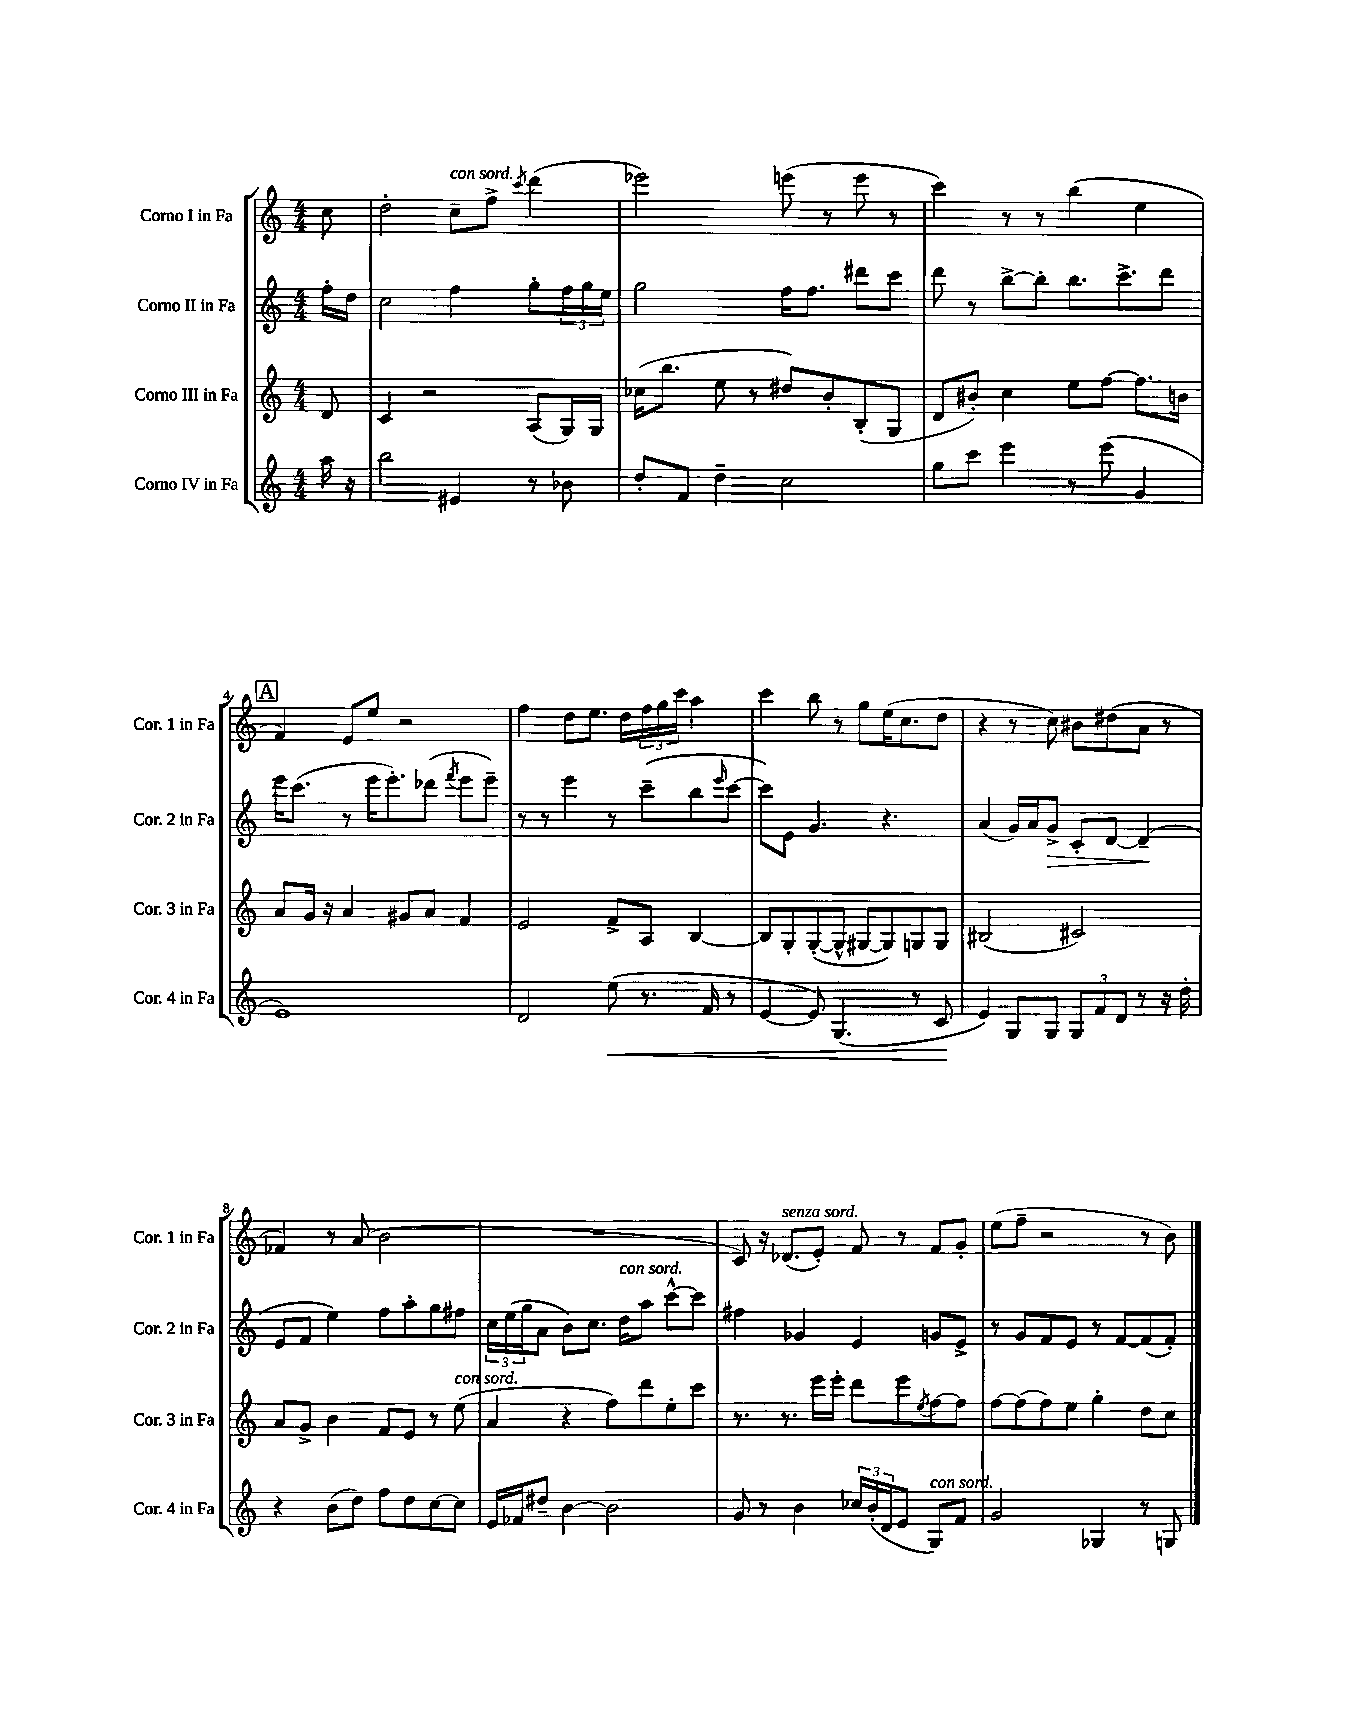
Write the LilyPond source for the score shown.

<<
\new StaffGroup <<
\new Staff = "s0" \with { instrumentName = "Corno I in Fa" shortInstrumentName = "Cor. 1 in Fa" } {
    \clef treble \key c \major \numericTimeSignature \time 4/4 \partial 8
    c''8 |
    d''2-. c''8--^\markup { \italic "con sord." } f''8-> \acciaccatura { c'''8 } d'''4( |
    ees'''2) e'''8( r8 e'''8 r8 |
    c'''4) r8 r8 b''4( e''4 |
    \mark \markup { \box "A" } f'4) e'8 e''8 r2 |
    f''4 d''8 e''8. d''16 \tuplet 3/2 { f''16 g''16 c'''16 } a''4 |
    c'''4 b''8 r8 g''8 e''16( c''8. d''8 |
    r4 r8 c''8) bis'8 dis''8( a'8 r8 |
    fes'4) r8 a'8( b'2 |
    R1 |
    c'8) r16 des'8.^\markup { \italic "senza sord." }( e'8-.) f'8 r8 f'8 g'8-. |
    e''8( f''8-- r2 r8 b'8) \bar "|." |
}
\new Staff = "s1" \with { instrumentName = "Corno II in Fa" shortInstrumentName = "Cor. 2 in Fa" } {
    \clef treble \key c \major \numericTimeSignature \time 4/4 \partial 8
    f''16-. d''16 |
    c''2 f''4 g''8-. \tuplet 3/2 { f''16 g''16 e''16 } |
    g''2 f''16 f''8. dis'''8 c'''8 |
    d'''8 r8 b''8~-> b''8-. b''8. c'''8.-> d'''8 |
    \mark \markup { \box "A" } e'''16 c'''8.( r8 e'''16 e'''8.-.) des'''8( \acciaccatura { f'''8 } e'''8 e'''8--) |
    r8 r8 e'''4 r8 c'''8--( b''8 \grace { e'''16 } c'''8~ |
    c'''8) e'8 g'4. r4. |
    a'4( g'16) a'16 g'8->\> c'8-. d'8~ d'4--\!( |
    e'8 f'8 e''4) f''8 a''8-. g''8 fis''8 |
    \tuplet 3/2 { c''16 e''16( g''16 } a'8 b'8) c''8. d''16^\markup { \italic "con sord." } a''8 c'''8~-^ c'''8 |
    fis''4 ges'4 e'4 g'8 e'8-> |
    r8 g'8 f'8 e'8 r8 f'8~ f'8( f'8-.) \bar "|." |
}
\new Staff = "s2" \with { instrumentName = "Corno III in Fa" shortInstrumentName = "Cor. 3 in Fa" } {
    \clef treble \key c \major \numericTimeSignature \time 4/4 \partial 8
    d'8 |
    c'4 r2 a8( g16) g16 |
    ces''16( b''8. e''8 r8 dis''8) b'8-. b8-.( g8 |
    d'8 bis'8-.) c''4 e''8 f''8~ f''8. b'16 |
    \mark \markup { \box "A" } a'8 g'16 r16 a'4 gis'8 a'8 f'4 |
    e'2 f'8-> a8 b4~ |
    b8 g8-. g8~-.( g8-^ gis8~ gis8) g8 g8 |
    bis2( cis'2) |
    a'8 g'8-> b'4 f'8 e'8 r8 e''8^\markup { \italic "con sord." }( |
    a'4 r4 f''8) d'''8 e''8-. c'''8 |
    r8. r8. e'''16 e'''16-. d'''8 e'''8 \acciaccatura { e''8 } f''8~ f''8 |
    f''8~ f''8( f''8) e''8 g''4-. d''8 c''8 \bar "|." |
}
\new Staff = "s3" \with { instrumentName = "Corno IV in Fa" shortInstrumentName = "Cor. 4 in Fa" } {
    \clef treble \key c \major \numericTimeSignature \time 4/4 \partial 8
    a''16 r16 |
    b''2 eis'4 r8 bes'8 |
    d''8-. f'8 d''4-- c''2 |
    g''8 c'''8 e'''4 r8 e'''8( g'4 |
    \mark \markup { \box "A" } e'1) |
    d'2 e''8\<( r8. f'16 r8 |
    e'4~ e'8) g4.( r8 c'8\! |
    e'4) g8 g8 \tuplet 3/2 { g8 f'8 d'8 } r8 r16 d''16-. |
    r4 b'8( d''8) f''8 d''8 c''8~ c''8 |
    e'16 fes'16 dis''8-- b'4~ b'2 |
    g'8 r8 b'4 \tuplet 3/2 { ces''16 b'16-.( d'16 } e'8 g8^\markup { \italic "con sord." }) f'8 |
    g'2 ges4 r8 g8 \bar "|." |
}
>>
>>
